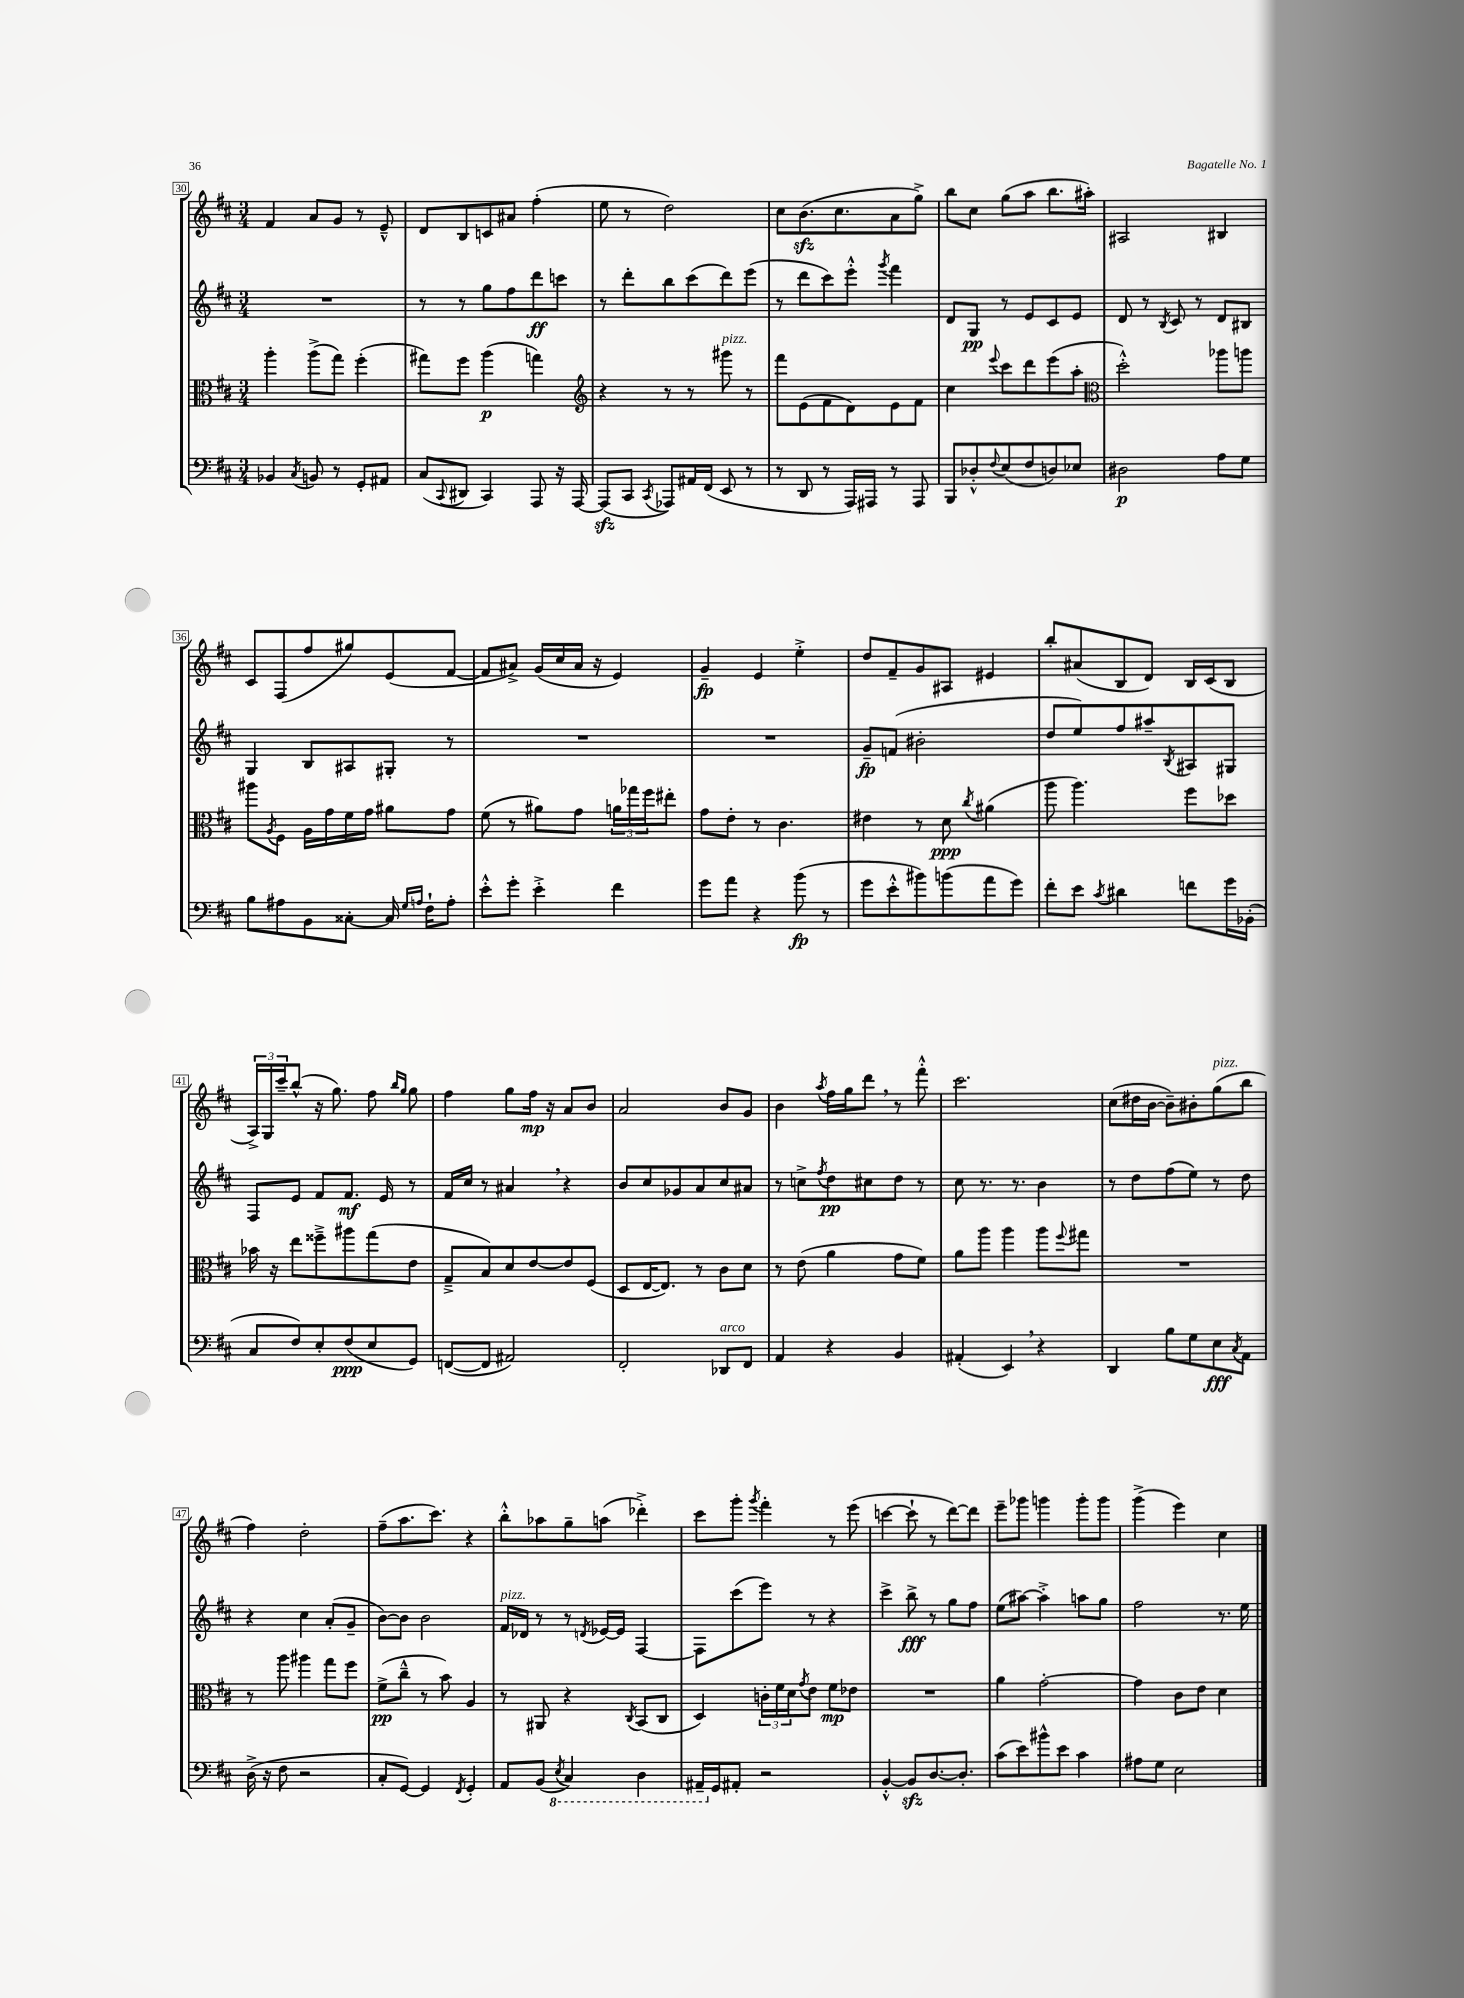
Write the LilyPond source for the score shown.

<<
\new StaffGroup <<
\new Staff = "s0" {
    \clef treble \key d \major \numericTimeSignature \time 3/4
    fis'4 a'8 g'8 r8 e'8---^ |
    d'8 b8 c'8 ais'8 fis''4-.( |
    e''8 r8 d''2) |
    cis''8 b'8.\sfz( cis''8. a'8 g''8->) |
    b''8 cis''8 g''8( a''8 b''8. ais''16-.) |
    ais2 bis4 |
    cis'8 fis8( fis''8 gis''8) e'8( fis'8~ |
    fis'8 ais'8->) g'16( cis''16 ais'16 r16 e'4) |
    g'4--\fp e'4 e''4-.-> |
    d''8 fis'8-- g'8 ais8 eis'4 |
    b''8-. ais'8( b8 d'8) b16 cis'16( b8 |
    \tuplet 3/2 { a16->) g16 cis'''16-- } b''8-^( r16 g''8.) fis''8 \grace { b''16 g''16 } g''8 |
    fis''4 g''8 fis''16\mp r16 a'8 b'8 |
    a'2 b'8 g'8 |
    b'4 \acciaccatura { a''8 } fis''16 g''16 d'''8 \breathe r8 fis'''8-.-^ |
    cis'''2. |
    cis''8( dis''16 b'16~ b'8--) bis'8-. g''8^\markup { \italic "pizz." }( b''8 |
    fis''4) d''2-. |
    fis''8--( a''8. cis'''8.) r4 |
    b''8-.-^ aes''8 g''8-- a''8( des'''4-.->) |
    cis'''8 g'''8-. \acciaccatura { g'''8 } fis'''4-. r8 e'''8( |
    c'''4~ c'''8-! r8 d'''8~) d'''8 |
    e'''8-- ges'''8 g'''4 g'''8-. g'''8 |
    g'''4->( e'''4) cis''4 \bar "|." |
}
\new Staff = "s1" {
    \clef treble \key d \major \numericTimeSignature \time 3/4
    R2. |
    r8 r8 g''8 fis''8 d'''8\ff c'''8 |
    r8 d'''8-. b''8 cis'''8( d'''8) e'''8( |
    r8 d'''8 cis'''8) e'''8-.-^ \acciaccatura { g'''8 } fis'''4 |
    d'8 g8\pp r8 e'8 cis'8 e'8 |
    d'8 r8 \acciaccatura { b8 } cis'8 r8 d'8 bis8 |
    g4 b8 ais8 gis8-. r8 |
    R2. |
    R2. |
    g'8--\fp f'8( bis'2-. |
    d''8 e''8) fis''8 ais''8-- \acciaccatura { b8 } ais8 gis8 |
    fis8 e'8 fis'8 fis'8.\mf e'16 r8 |
    fis'16 cis''16 r8 ais'4 \breathe r4 |
    b'8 cis''8 ges'8 a'8 cis''8 ais'8 |
    r8 c''8-> \acciaccatura { fis''8 } d''8\pp cis''8 d''8 r8 |
    cis''8 r8. r8. b'4 |
    r8 d''8 fis''8( e''8) r8 d''8 |
    r4 cis''4 a'8-.( g'8-- |
    b'8~) b'8 b'2 |
    fis'16^\markup { \italic "pizz." } des'16 r8 r8 \acciaccatura { d'8 } ees'16~ ees'16 fis4~ |
    fis8 cis'''8( e'''8) r8 r4 |
    cis'''4-> b''8->\fff r8 g''8 fis''8 |
    e''8( ais''8~) ais''4-.-> a''8 g''8 |
    fis''2 r8. e''16 \bar "|." |
}
\new Staff = "s2" {
    \clef alto \key d \major \numericTimeSignature \time 3/4
    a''4-. a''8->( g''8) fis''4-.( |
    gis''8) fis''8 a''4\p( g''4) |
    \clef treble r4 r8 r8 gis'''8^\markup { \italic "pizz." } r8 |
    fis'''8 e'8( fis'8 d'8) e'8 fis'8 |
    cis''4 \appoggiatura { e'''8 } cis'''8 d'''8 e'''8( a''8-. |
    \clef alto d''2-.-^) aes''8 a''8 |
    ais''8 \acciaccatura { a8 } fis8 a16 g'16 fis'16 g'16 ais'8 g'8 |
    fis'8( r8 ais'8) g'8 \tuplet 3/2 { a'16 ges''16 fis''16 } eis''8-. |
    g'8 e'8-. r8 cis'4. |
    eis'4 r8 d'8\ppp \acciaccatura { cis''8 } ais'4( |
    a''8 a''4.) fis''8 des''8 |
    bes'16 r16 e''8 fisis''8---> ais''8 g''8( e'8 |
    g8---> b8) d'8 e'8~ e'8 fis8( |
    d8 e16~ e8.) r8 cis'8 d'8 |
    r8 e'8( a'4 g'8 fis'8) |
    a'8 a''8 a''4 a''8 \appoggiatura { fis''8 } gis''8 |
    R2. |
    r8 a''8 ais''4 g''8 fis''8 |
    fis'8->\pp( cis''8---^ r8 b'8) a4 |
    r8 ais,8 r4 \acciaccatura { cis8 } b,8( cis8 |
    d4) \tuplet 3/2 { c'16-. fis'16 d'16 } \acciaccatura { g'8 } e'8 fis'8\mp ees'8 |
    R2. |
    a'4 g'2~-. |
    g'4 cis'8 e'8 d'4 \bar "|." |
}
\new Staff = "s3" {
    \clef bass \key d \major \numericTimeSignature \time 3/4
    bes,4 \acciaccatura { cis8 } b,8 r8 g,8-. ais,8 |
    cis8( \appoggiatura { cis,8 } dis,8 cis,4) a,,8 r16 a,,16~ |
    a,,8\sfz( cis,8 \acciaccatura { cis,8 } aes,,8) ais,16 fis,16( e,8 r8 |
    r8 d,8 r8 a,,16) ais,,16 r8 ais,,8 |
    b,,8 des8-.-^ \appoggiatura { fis8 } e8( fis8 d8) ees8 |
    dis2\p a8 g8 |
    b8 ais8 b,8 cisis8~-. cisis16 \grace { g16 a16 } fis16-! a8-. |
    e'8-.-^ g'8-. e'4-.-> fis'4 |
    g'8 a'8 r4 b'8\fp( r8 |
    g'8 e'8-.-^ bis'8) b'8( a'8 g'8) |
    fis'8-. e'8 \acciaccatura { cis'8 } dis'4 f'8 g'16 bes,16-.( |
    cis8 fis8) e8-. fis8\ppp( e8 g,8) |
    f,8~( f,8 ais,2) |
    fis,2-. des,8^\markup { \italic "arco" } fis,8 |
    a,4 r4 b,4 |
    ais,4-.( e,4) \breathe r4 |
    d,4 b8 g8 e8\fff \acciaccatura { cis8 } a,8 |
    d16->( r16 fis8 r2 |
    cis8-. g,8~) g,4 \acciaccatura { fis,8 } g,4-. |
    a,8 b,8( \ottava #-1 \acciaccatura { e,8 } cis,4) d,4 |
    ais,,16-- \ottava #0 g,16 ais,8-. r2 |
    b,4~-.-^ b,8\sfz d8.~ d8.-. |
    cis'8( e'8) bis'8-^ e'8 cis'4 |
    ais8 g8 e2 \bar "|." |
}
>>
>>
\layout { \context { \Score currentBarNumber = #30 \override BarNumber.stencil = #(make-stencil-boxer 0.1 0.3 ly:text-interface::print) } }
